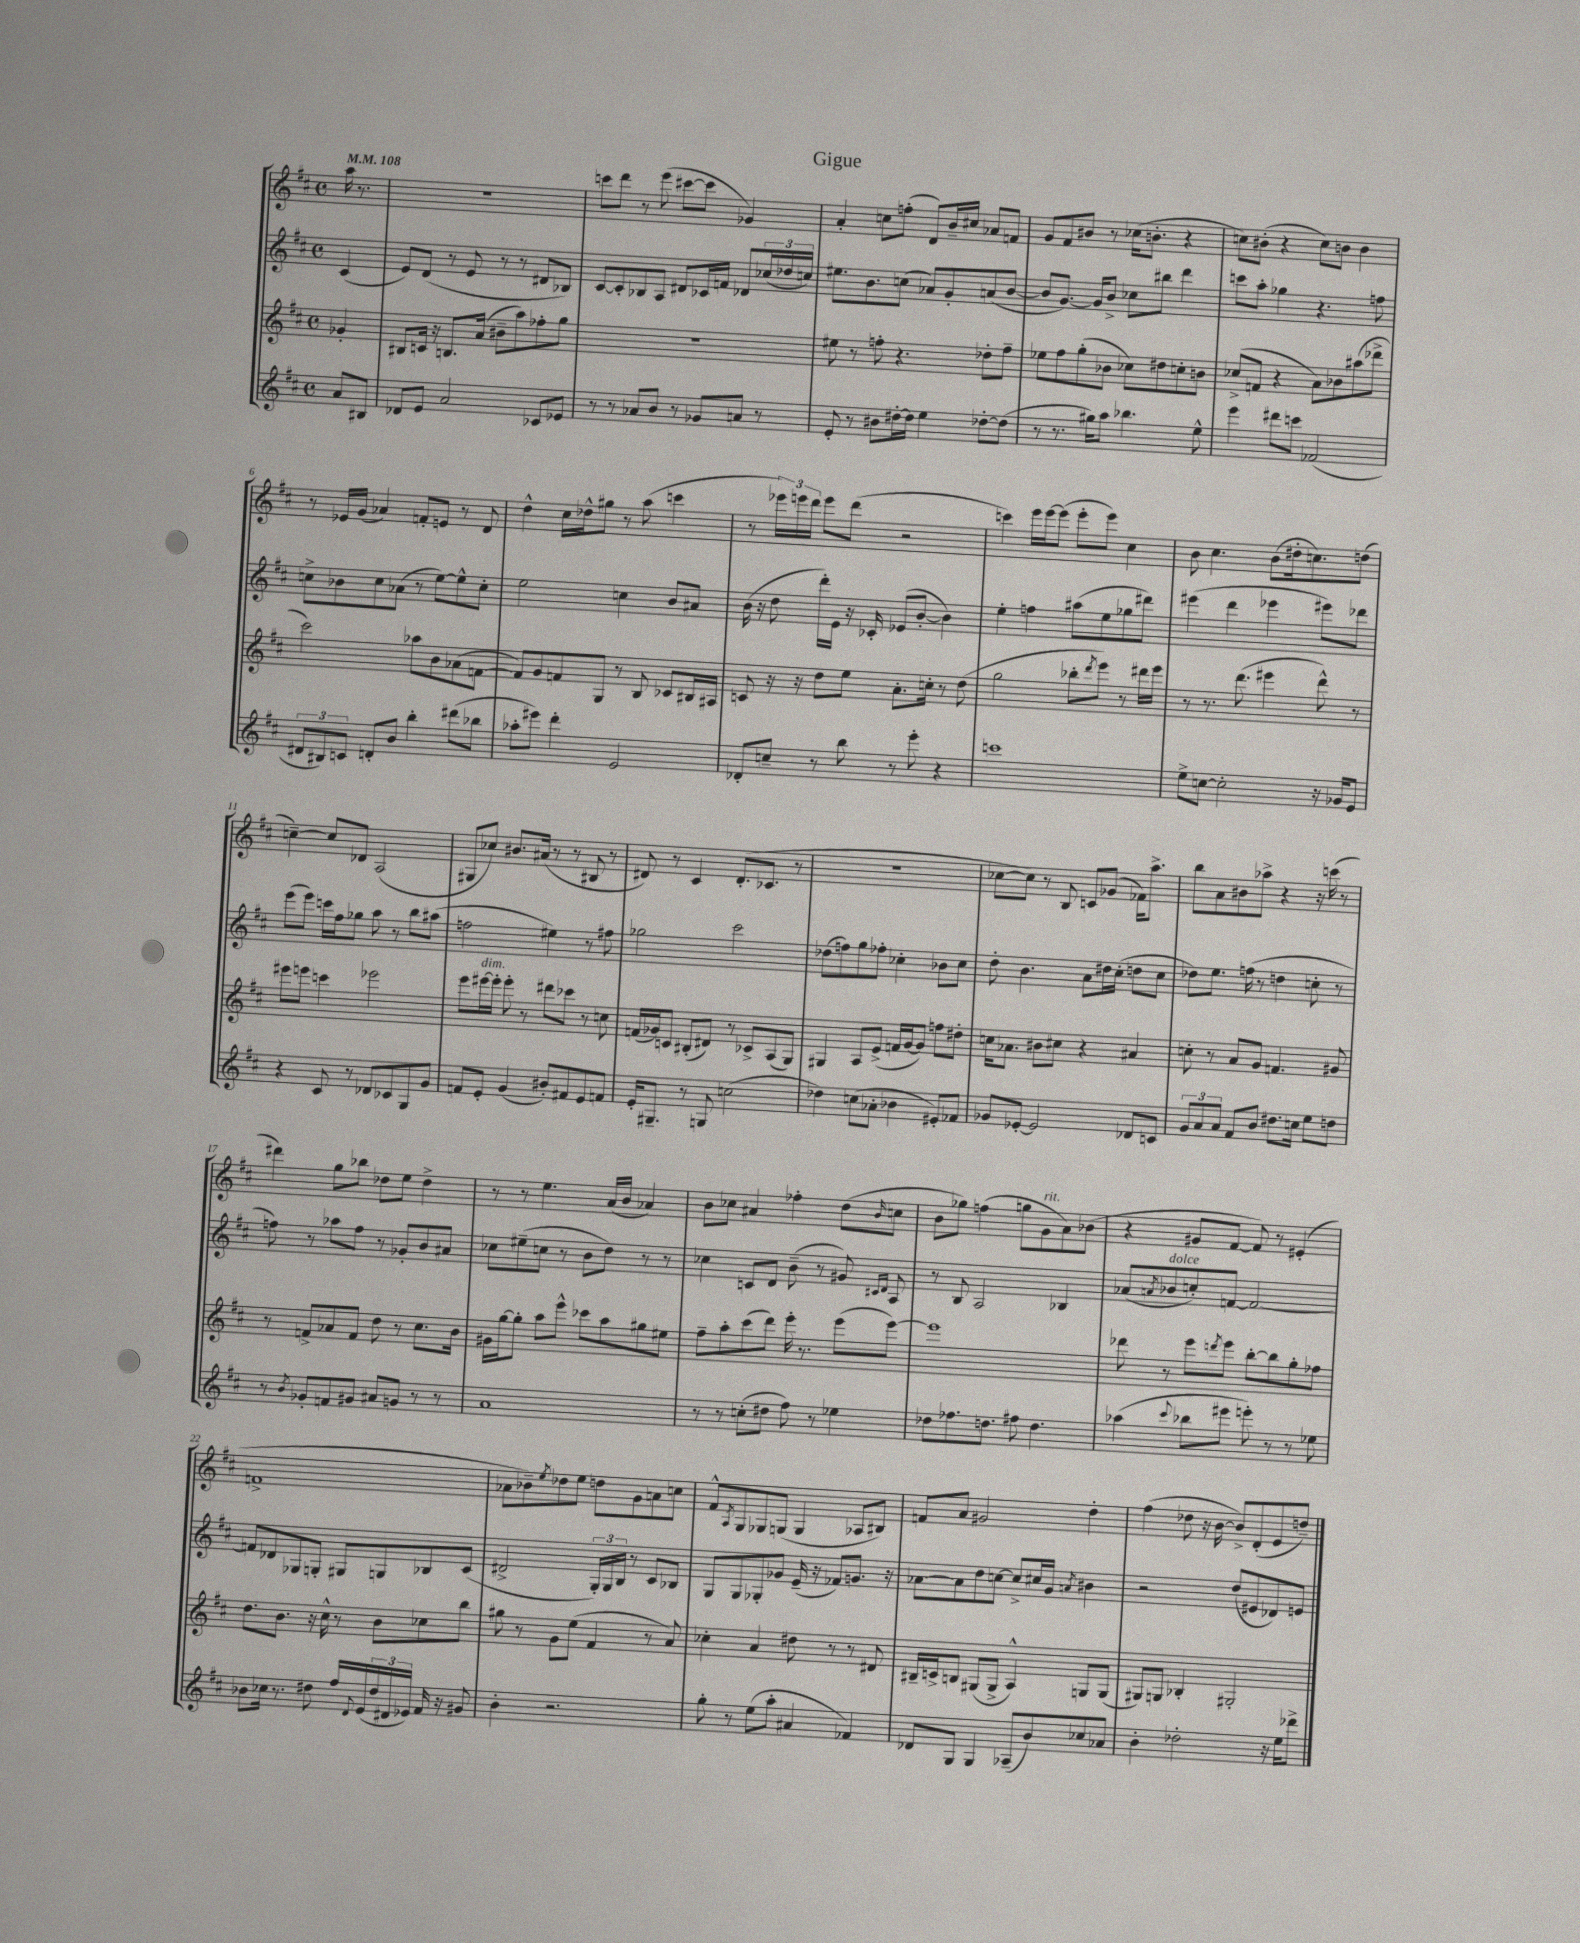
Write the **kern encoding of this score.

**kern	**kern	**kern	**kern
*part4	*part3	*part2	*part1
*staff4	*staff3	*staff2	*staff1
*clefG2	*clefG2	*clefG2	*clefG2
*k[f#c#]	*k[f#c#]	*k[f#c#]	*k[f#c#]
*M4/4	*M4/4	*M4/4	*M4/4
*met(c)	*met(c)	*met(c)	*met(c)
*MM108	*MM108	*MM108	*MM108
=	=	=	=
8a/L	4g-X'/	(4c#/	16aa\
.	.	.	8.r
8B#X/J	.	.	.
=1	=1	=1	=1
8d-X/L	8B#X/L	8e/L)	1r
8e/J	16cn/Jk	(8d/J	.
.	16r	.	.
2a/	8.Bn/L	8r	.
.	.	8e/	.
.	(16a/Jk	.	.
.	8b#X~\L	8r	.
.	8aa\)	8r	.
8c-X/L	8ff-X'\	8d#X/L	.
8e-X/J	8gg\J	8B-X/J)	.
=2	=2	=2	=2
8r	1r	[8c#/L	8cccn\L
8r	.	8c#'/]	8ddd\J
8a-X/L	.	8B-X/	8r
8b/J	.	8A/J	(8eee\
8r	.	8d#X/L	[8ccc#X\L
8g-X/L	.	16c-X/L	8ccc#\J]
.	.	16fn/JJ	.
8an/J	.	8d-X/L	4g-X/)
8r	.	(24cc-X/L	.
.	.	24dd-X/	.
.	.	24ccn/JJ)	.
=3	=3	=3	=3
8e'/	8ee#X\	8.ee#X\L	4a'/
8r	8r	.	.
.	.	8.b\	.
8b#X\L	8ffn'\	.	8ccn\L
[16dd#X'\L	4.r	(8ccn\J	(8ffn'\J
16dd#\JJ]	.	.	.
4ee\	.	8a-X/L)	8d/L)
.	.	8g'/	16b~/L
.	.	.	16cc#X/JJ
[8dd-X'\L	8dd-X'\L	(8an/	8a-X/L
(8dd-\J]	8ff~\J	[8b/J	8fn/J
=4	=4	=4	=4
8r	8ee-X\L	8b/L]	8g/L
8.r	8ff#\	[8.g/J)	8f#/
.	(8gg'\	.	8b#X/J
16gg#X\KL)	.	16g/KL]	.
8aa\J	8b-X\J	8b^/J	8r
4.bb-X\	8cc-X\L)	8cc-X\L	(16cc-X\KL
.	.	.	8.bn'\J
.	8dd#X\	8bb#X\J	.
.	8ccn'\	4ddd\	4r
8ee^^\	8bn\J	.	.
=5	=5	=5	=5
4eee\	(8cc-X^/L	8cccn\L	8ccn\L)
.	8fn/J	8aa'\J	(8b#X'\J
8ddd#X\L	4r	4gg-X\	4r
8cccn\J	.	.	.
(2f-X/	8a\L)	4.r	8cc\L)
.	8b-X\	.	8bn\J
.	(8aa#X\	.	4b\
.	8ddd-X^\J	8ffn\	.
!!LO:LB:g=z
=6	=6	=6	=6
12d#X/L	2ccc#\)	8ccn^\L	8r
12B#X/)	.	.	.
.	.	8b-X\	16e-X/LL
12cn/J	.	.	.
.	.	.	(16g/JJ
8dn'/L	.	8cc\	4a-X/)
8b/J	.	(8a-X\J	.
4bb'\	8aa-X\L	8r	8fn'/L
.	8b\	[8ee\L)	8en/J
(8ddd#X\L	(8a-X\	8ee^^\]	8r
8bb-X\J	[8fn\J	8cc'\J	8d/
=7	=7	=7	=7
8aa-X'\L	8f/L])	2ee\	4dd^^\
8eee#X\J)	8g/	.	.
4ddd'\	8fn/	.	16cc#\LL
.	.	.	16dd-X^^\J
.	8G/J	.	8gg#X\J
2e/	8r	4ccn\	8r
.	8B/	.	(8aa\
.	8c-X/L	8b/L	4cccn\
.	16B#X/L	8a#X/J	.
.	16A#X/JJ	.	.
=8	=8	=8	=8
8d-X'/L	8cn/	(16b\	8r
.	.	16r	.
8ccn~/J	16r	8dd\	24eee-X\LL)
.	.	.	24eeen\
.	16r	.	.
.	.	.	24ddd\JJ
8r	8dd\L	16ddd'\LL)	8eee\L
.	.	16e\JJ	.
8bb\	8ee\J	16r	(8ddd\J
.	.	16c-X'/	.
8r	8.a'\L	(8e-X/L	2r
8eee'\	.	[8b'/J	.
.	16ccn'\Jk	.	.
4r	8r	4b\])	.
.	(8dd\	.	.
=9	=9	=9	=9
1cccn	2gg\	4ee'\	4cccn\)
.	.	4ffn\	16eee\LL
.	.	.	[16eee\J
.	.	.	(8eee\J]
.	8bb-X'\L	(8aa#X\L	8eee'\L
.	8qddd/	.	.
.	8eee\J)	8ee\	8eee\J)
.	8r	8gg-X\	4cc#\
.	16ddd#X\LL	8ddd#X\J)	.
.	16eee\JJ	.	.
=10	=10	=10	=10
8ee^\L	8r	(4eee#X\	8b\
[8ccn\J	8.r	.	4.cc#\
2cc'\]	.	4ddd\	.
.	(8.ddd\	.	.
.	4eee#X\	4eee-X\	(8b\L
.	.	.	16dd#X'\k
.	.	.	8.ccn\)
16r	8ddd^^\)	8eee#X\L)	.
16g-X/KL	.	.	.
8e/J	8r	8ddd-X\J	(8ddn\J
!!LO:LB:g=z
=11	=11	=11	=11
4r	8eee#X\L	(8eee\L	[4ccn~\)
.	8eeen\J	8eee\J)	.
8c#/	4cccn\	16cccn\LL	8cc/L]
.	.	16ff#\J	.
8r	.	8gg-X\J	8d-X/J
8d-X/L	2eee-X\	8aa\	(2A/
8c-X/	.	8r	.
8G/	.	8bb\L	.
8g/J	.	(8aa#X\J	.
=12	=12	=12	=12
8fn/L	8eee\L	2ffn\	8G#X/L
!	!LO:TX:a:i:t=dim.	!	!
8e'/J	[16eee#X\L	.	8cc-X/J)
.	16eee#'\JJ]	.	.
(4g/	8eee#'\	.	8.b#X/L
.	8r	.	.
.	.	.	(16a#X/Jk
8b#X'/L)	8ddd#X\L	4ee#X\)	8r
8f#X/	8ccc-X\J	.	8r
8e/	8r	8r	8B#X/
8fn/J	8ccn\	8ff#X\	8r
=13	=13	=13	=13
16e'/KL	(16fn/LL	2gg-X\	8d#X/)
8.G#X~/J	16g-X/J)	.	.
.	8cn/J	.	8r
8r	(8B#X'/L	.	4c#/
8Gn/	8d#X/J)	.	.
(2ccn\	8r	2ccc#\	(8.d#'/L
.	8c-X^/L	.	.
.	.	.	8.c-X/J
.	(8A/	.	.
.	8G/J)	.	8r
=14	=14	=14	=14
4dd-X\)	4G#X/	(8dd-X\L	1r
.	.	8ffn\)	.
(8ccn\L	8A/L	8gg\	.
8a-X'\J	(8e^/J	8ff-X'\J	.
4b-X\	16fn/LL	4cc-X'\	.
.	[16g/J	.	.
.	8g/J])	.	.
8e#X'/L)	8ffn\L	8b-X\L	.
8f-X/J	8dd#X'\J	8cc-\J	.
=15	=15	=15	=15
8g-X/L	16ccn\KL	8dd'\	[8cc-X\L
.	8.a-X\J	.	.
[8e-X'/J	.	4.b\	8cc-\J])
2e-/]	8b#X\L	.	8r
.	8cc#X\J	.	8B/
.	4r	8a\L	8cn/L
.	.	16dd#X\L	(8g-X/J
.	.	(16cc#'\JJ	.
8d-X/L	4a#X/	8ddn\L	16f-X\KL)
.	.	.	8.aa^\J
8cn/J	.	8cc#\J	.
=16	=16	=16	=16
12g/L	8ccn'\	8dd-X\L)	8bb\L
12a/	.	.	.
.	8r	8.ee\J	8a\
12a/J	.	.	.
8f#/L	8a/L	.	8b#X\
.	.	(16ffn\	.
8b/J	8g/J	8r	8aa-X^\J
8.dd#X\L	4.fn/	4ddn\	4r
16ccn\Jk	.	.	.
8ee\L	.	8ccn'\	16r
.	.	.	(16cccn\
8ddn\J	8g#X/	8r	8r
!!LO:LB:g=z
=17	=17	=17	=17
8r	8r	8ffn\)	4ddd#X\)
8qb/	.	.	.
8g-X'/L	8fn^/L	8r	.
8fn/	8a-X/	8aa-X\L	8gg\L
8g#X/J	8f/J	8ff\J	8bb-X\J
8a#X/L	8dd\	8r	8dd-X\L
8gn/J	8r	8g-X'/L	8ee\J
8r	8.cc#\L	8b/	4dd-^\
8r	.	8a#X/J	.
.	16b\Jk	.	.
=18	=18	=18	=18
1a	16g#X\LL	8cc-X\L	8r
.	[16gg\J	.	.
.	8gg'\J]	(8ee#X~\	8r
.	8aa\L	8ccn\J	4.ee\
.	8eee^^\J	8r	.
.	8ccc-X\L	8b\L	.
.	8aa\	8dd\J)	(16a/LL
.	.	.	16b/JJ
.	8gg#X\	8r	4a-X/)
.	8ee#X\J	8r	.
=19	=19	=19	=19
8r	8ff#~\L	4cc-X\	8b\L
8r	8aa'\	.	8cc-X\J
(8ccn'\L	(8ccc#\	8cn/L	4a#X/
8dd#X\J	8ddd\J)	8d/J	.
8ff#\)	16eee'\	(8b~\	4ff-X'\
.	8.r	.	.
8r	.	8r	.
4ee-X\	(8eee\L	8g#X/)	(8dd\L
.	.	16qqc#X/LL	.
.	.	16qqd/JJ	16qqb/
.	[8eee\J)	8A/	8ccn\J
=20	=20	=20	=20
8dd-X\L	1eee]	8r	8b\L
8.ff-X\	.	8B/	8gg-X\J)
.	.	2A/	(4ffn\
8.ddn\J	.	.	.
8ff#X\	.	.	8ggn\L
!	!	!	!LO:TX:a:i:t=rit.
4.dd\	.	.	8g\
.	.	4B-X/	8a\)
.	.	.	(8b-X\J
=21	=21	=21	=21
(4aa-X\	8ddd-X\	(8a-X/L	4r
.	.	8qan/	.
!	!	!LO:TX:a:i:t=dolce	!
.	8r	8b-X/	.
8qqccc#/	.	.	.
8bb-X\L	8eee\L	8ccn'/)	8g#X/L
.	8qdddn/	.	.
8eee#X\J	8eee\J	[8fn/J	[8f#/J
8eeen'\)	[8bb'\L	2f/_	8f#/])
8r	8bb\]	.	8r
8r	8gg'\	.	(4e#X'/
8ee-X\	8ff-X\J	.	.
!!LO:LB:g=z
=22	=22	=22	=22
8b-X\L	8.dd\L	8fn/L]	1fn^
16cc-X\Jk	.	8d-X/	.
8.r	8.b\J	.	.
.	.	8G-X/	.
8dd#X\	16r	8Gn'/J	.
.	16cc#^^\	.	.
16ff#/LL	8r	8G#X/L	.
8qqd/	.	.	.
(16e/	.	.	.
24dd#/	8b\L	8Gn/	.
24d#X/	.	.	.
24e-X/JJ)	.	.	.
16f#/	8cc-X\	8B-X/	.
16r	.	.	.
8g#X/	8bb\J	(8c#/J	.
=23	=23	=23	=23
4b'\	8gg#X\	2d#X^/	8a-X\L
.	8r	.	8b-X~\)
.	.	.	8qee/
2.r	8g\L	.	8dd-X\
.	(8ee\J	.	8ee\J
.	4f#/	24G'/LL)	8ddn\L
.	.	24G/	.
.	.	24B/JJ	.
.	.	8r	8g\
.	8r	8c#/L	8an\
.	8a/)	8B-X/J	8ccn\J
=24	=24	=24	=24
8gg'\	4cc-X'\	8G/L	8f#^^/L
.	.	.	8qA/
8r	.	8G/	8G/
(8ee\L	4a/	8G-X'/	8G-X/
8aa'\J	.	8g-X/J	(8Gn/J
4a#X/	8dd#X\	(16e~/	4G/
.	.	16r	.
.	8r	8f-X/L)	.
4f-X/)	8r	8.gn/J	8A-X/L
.	8d#X/	.	8B#X/J)
.	.	16r	.
=25	=25	=25	=25
8d-X/L	16B#X~/LL	[8a-X\L	8fn/L
.	16cn^/J	.	.
8G/J	8Bn/J	8a-\]	8a/J
4G/	(8G#X/L	8dd\	2g#X/
.	8G#^/J	[8ccn\J	.
(8A-X~/L	4A^^/)	8cc^/L]	.
8b/)	.	16cc#X/L	.
.	.	16g/JJ	.
.	.	8qan/	.
8cc-X/	8Gn/L	4b#X\	4dd'\
8a-X/J	(8G/J	.	.
=26	=26	=26	=26
4b'\	8G#X/L)	2r	(4ff#\
.	8Gn/J	.	.
2dd-X'\	4B-X'/	.	8dd-X\
.	.	.	16r
.	.	.	[16b\
.	2G#X'/	(8dd/L	8b^/L])
.	.	8e#X/	(8d'/
16r	.	8d-X/)	8e/
16ee\KL	.	.	.
8ddd-X^\J	.	8en/J	8ddn~/J)
==	==	==	==
*-	*-	*-	*-
